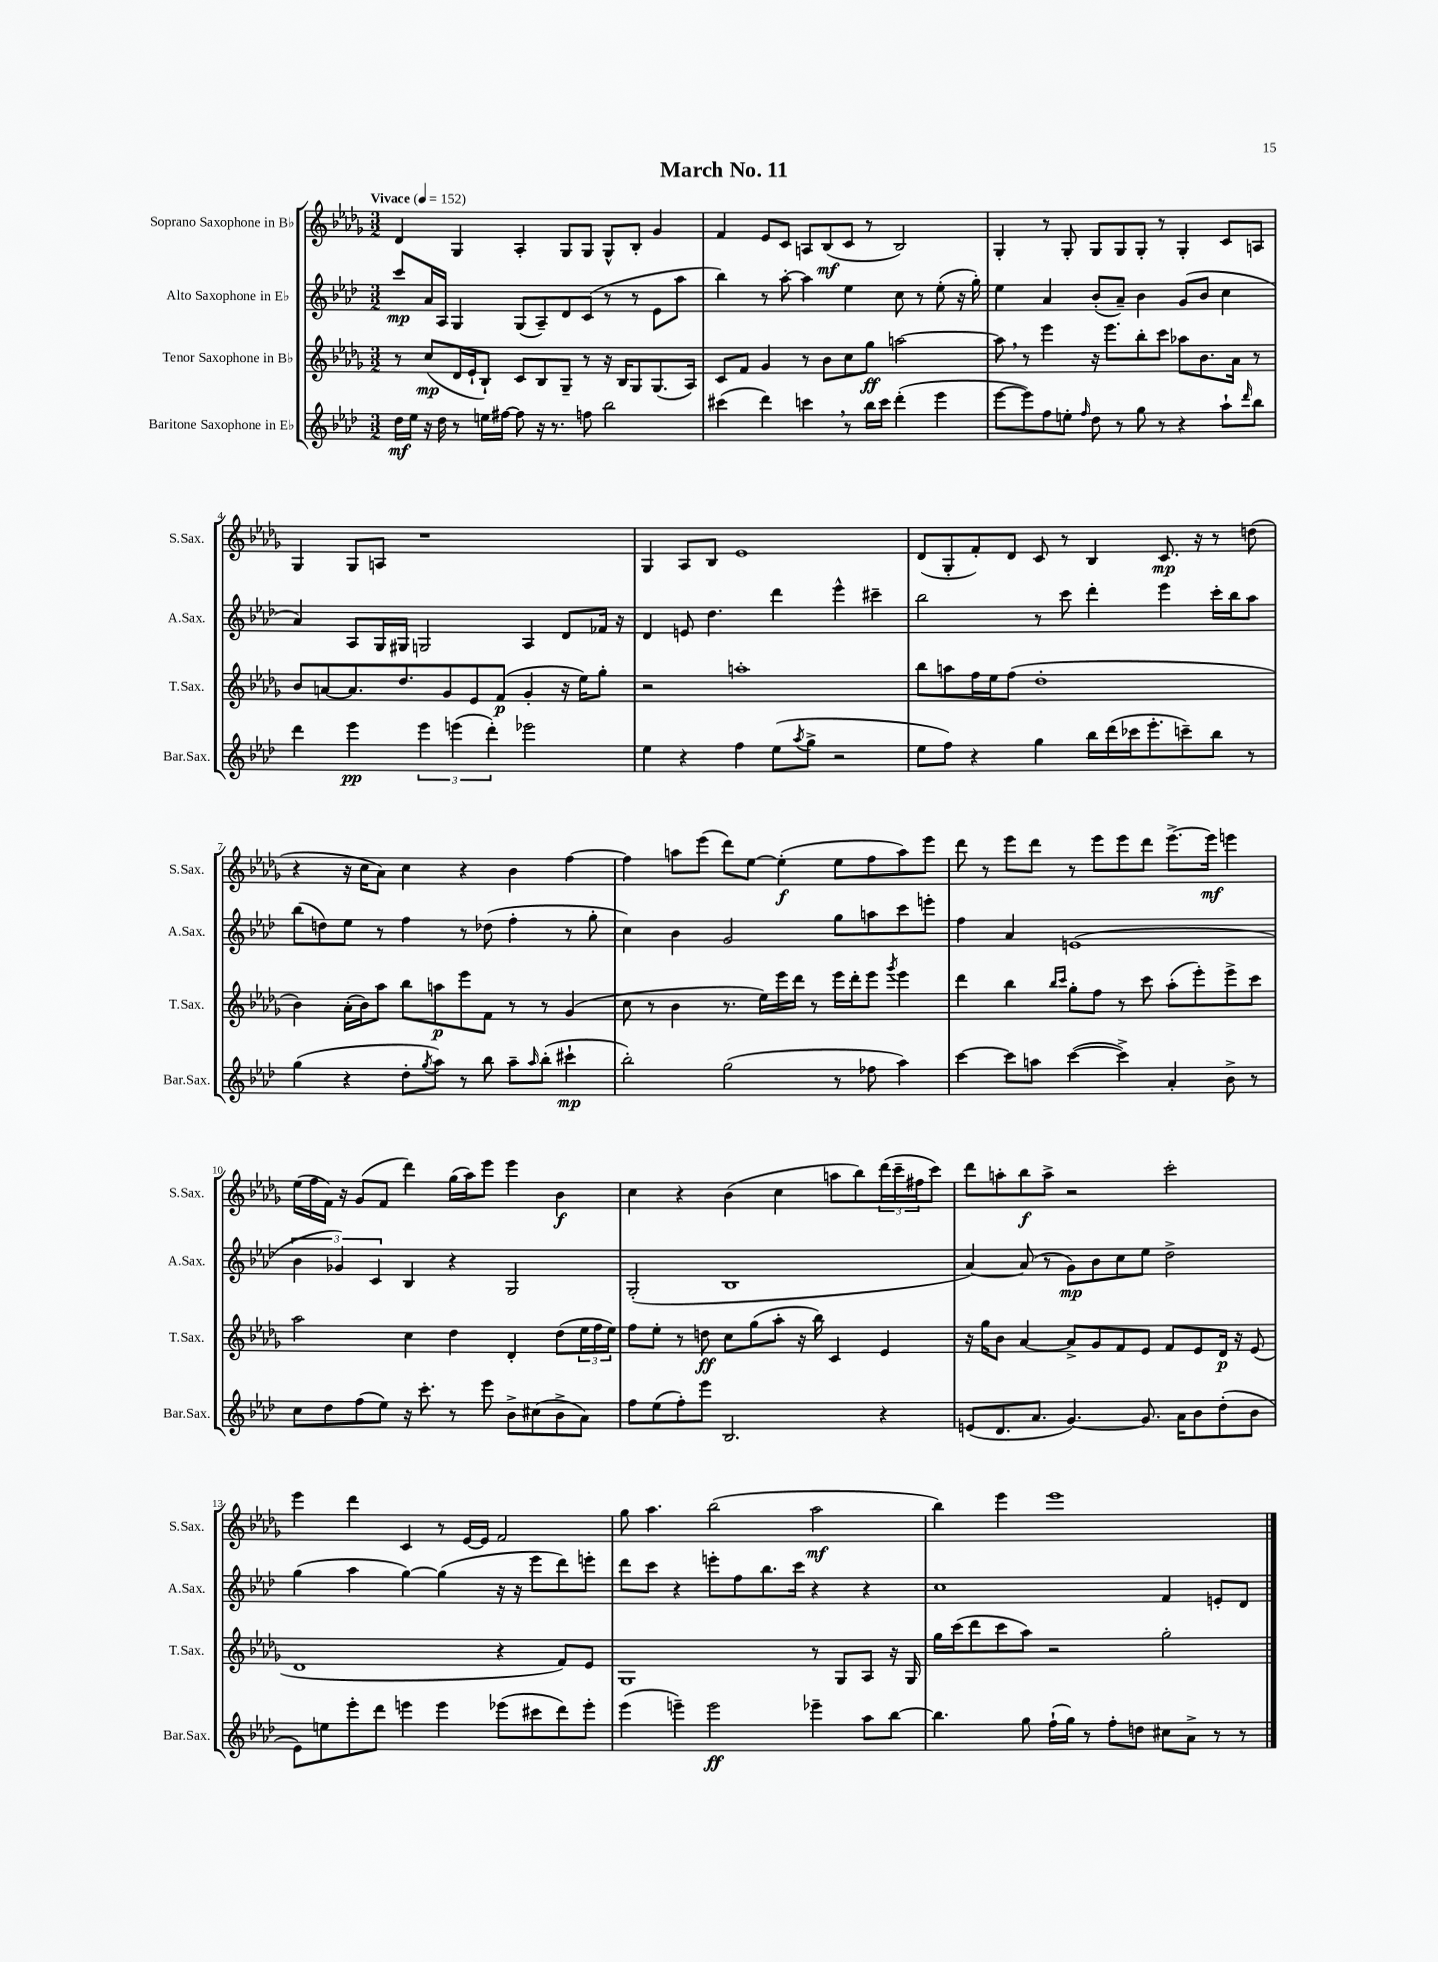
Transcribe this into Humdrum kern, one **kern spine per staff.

**kern	**kern	**kern	**kern
*staff4	*staff3	*staff2	*staff1
*clefG2	*clefG2	*clefG2	*clefG2
*k[b-e-a-d-]	*k[b-e-a-d-g-]	*k[b-e-a-d-]	*k[b-e-a-d-g-]
*M3/2	*M3/2	*M3/2	*M3/2
*MM152	*MM152	*MM152	*MM152
16dd-\LL	8r	8ccc/L	4d-/
16ee-\JJ	.	.	.
16r	(8cc/L	16a-/L	.
16dd-\	.	16A-/JJ	.
8r	16d-/L	4G/	4G-/
.	16e-`/J	.	.
16ee\LL	8B-`/J)	.	.
[16ff#\JJ	.	.	.
8ff#\]	8c/L	(8G/L	4A-'/
16r	8B-/	8A-~/)	.
8.r	.	.	.
.	8G-~/J	8d-/	8G-/L
8ff\	8r	(8c/J	8G-/J
2bb-\	16r	8r	8G-^^/L
.	16B-/LK	.	.
.	8G-/	8r	8B-'/J
.	(8.G-/	8e-\L	4g-/
.	.	8aa-\J	.
.	16A-/Jk)	.	.
=	=	=	=
(4ccc#\	8c/L	4bb-\)	4f/
.	8f/J	.	.
4ddd-\)	4g-/	8r	8e-/L
.	.	[8aa-'\	8c/J
4ccc\	8r	4aa-\]	8A/L
.	8b-\L	.	(8B-/
8r	8cc\	4ee-\	8c/J
16bb-\LL	8gg-\J	.	8r
16ccc\JJ	.	.	.
(4ddd-'\	[2aa\	8cc\	2B-/)
.	.	8r	.
4eee-\	.	(8ee-'\	.
.	.	16r	.
.	.	16gg'\)	.
=	=	=	=
[8eee-\L	8aa\]	4ee-\	4G-'/
8eee-\])	8r	.	.
8ff\	4eee-\	4a-/	8r
8ee'\J	.	.	8G-'/
16qqff/	.	.	.
8dd-\	16r	(8b-'/L	8G-/L
.	8.eee-\L	.	.
8r	.	8a-~/J)	8G-/
8gg\	8bb-'\	4b-\	8G-'/J
8r	8ccc\J	.	8r
4r	8aa-\L	(8g/L	4G-'/
.	8.b-\	8b-/J	.
8aa-`\L	.	4cc\	8c/L
.	16a-\Jk	.	.
16qqddd-/	.	.	.
8bb-\J	8r	.	8A/J
=	=	=	=
4ddd-\	8b-/L	4a-/)	4G-/
.	[8a/	.	.
4eee-\	8.a/]	8A-/L	8G-/L
.	.	16G/L	8A/J
.	8.dd-/	16G#/JJ	.
6eee-\	.	2G/	1r
.	8g-/	.	.
(6eee\	.	.	.
.	8e-/	.	.
6ddd-'\)	.	.	.
.	(8f/J	.	.
2eee-\	4g-'/	4A-/	.
.	16r	8d-/L	.
.	16ee-\LK)	.	.
.	8gg-'\J	16f-/Jk	.
.	.	16r	.
=	=	=	=
4ee-\	2r	4d-/	4G-/
4r	.	8e/	8A-/L
.	.	4.dd-\	8B-/J
4ff\	1aa'	.	1e-
(8ee-\L	.	4ddd-\	.
8qaa-/	.	.	.
8gg^\J	.	.	.
2r	.	4eee-^^\	.
.	.	4ccc#~\	.
=	=	=	=
8ee-\L	8bb-\L	2bb-\	(8d-/L
8ff\J)	8aa\	.	8G-'/
4r	16ff\L	.	8f'/)
.	16ee-\J	.	.
.	(8ff\J	.	8d-/J
4gg\	1dd-'	8r	8c/
.	.	8ccc\	8r
16bb-\LL	.	4ddd-'\	4B-/
(16ddd-\	.	.	.
16ccc-\J	.	.	.
8.eee-'\	.	.	.
.	.	4eee-\	8.c/
8ccc~\)	.	.	.
.	.	.	16r
8bb-\J	.	16ccc'\LL	8r
.	.	16bb-\J	.
8r	.	8aa-\J	(8dd\
=	=	=	=
(4gg\	4b-\)	(8bb-\L	4r
.	.	8dd\)	.
4r	(16a-'\LL	8ee-\J	16r
.	16b-\J)	.	16cc\LK
.	8aa-\J	8r	8a-\J)
8dd-'\L	8bb-\L	4ff\	4cc\
8qgg/	.	.	.
8aa-\J)	8aa\	.	.
8r	8eee-\	8r	4r
8bb-\	8f\J	(8dd-\	.
8aa-~\L	8r	4ff'\	4b-\
16qqaa-/	.	.	.
(8bb-'\J	8r	.	.
4ccc#`\	(4g-/	8r	[4ff\
.	.	8gg'\	.
=	=	=	=
2bb-'\)	8cc\	4cc\)	4ff\]
.	8r	.	.
.	4b-\	4b-\	8aa\L
.	.	.	(8eee-\J
(2gg\	8.r	2g/	8ddd-\L)
.	.	.	[8ee-\J
.	16ee-\LL)	.	.
.	16eee-\	.	(4ee-'\]
.	16ddd-\JJ	.	.
.	8r	.	.
8r	16eee-\LL	8gg\L	8ee-\L
.	16ddd-'\J	.	.
8ff-\	8eee-\J	8aa\	8ff\
.	8qggg-/	.	.
4aa-\)	4eee-\	8ccc\	8aa\)
.	.	8eee'\J	8eee-\J
=	=	=	=
[4ccc\	4ddd-\	4ff\	8ddd-\
.	.	.	8r
8ccc\]L	4bb-\	4a-/	8eee-\L
8aa\J	.	.	8ddd-\J
.	16qqbb-/LL	.	.
.	16qqccc/JJ	.	.
([4ccc\	8gg-'\L	(1e	8r
.	8ff\J	.	8eee-\L
4ccc^\])	8r	.	8eee-\
.	8ccc\	.	8ddd-\J
4a-'/	(8aa-'\L	.	[8.eee-^\L
.	8eee-'\)	.	.
.	.	.	16eee-\]Jk
8b-^\	8eee-^\	.	4eee\
8r	8ccc\J	.	.
=	=	=	=
8cc\L	2aa-\	6b-\	(16ee-\LL
.	.	.	16ff\
8dd-\	.	.	16f\JJ)
.	.	6g-/)	.
.	.	.	16r
(8ff\	.	.	(8g-/L
.	.	6c/	.
8ee-\J)	.	.	8f/J
16r	4cc\	4B-/	4ddd-\)
8.ccc'\	.	.	.
8r	4dd-\	4r	(16gg-\LL
.	.	.	16aa-\J)
8eee-\	.	.	8eee-\J
8b-^\L	4d-'/	2G/	4eee-\
(8cc#\	.	.	.
8b-^\	(8dd-\L	.	4b-\
8a-\J)	24ee-\L	.	.
.	24ff\	.	.
.	24ee-\JJ)	.	.
=	=	=	=
8ff\L	8ff\L	(2G'/	4cc\
(8ee-\	8ee-'\J	.	.
8ff'\)	8r	.	4r
8eee-\J	8dd\	.	.
2.B-/	8cc\L	1B-	(4b-\
.	(8gg-\	.	.
.	8aa-'\J	.	4cc\
.	16r	.	.
.	16bb-\)	.	.
.	4c/	.	8aa\L
.	.	.	8bb-\)
4r	4e-/	.	(24ddd-\L
.	.	.	24ccc~\
.	.	.	24ff#\J
.	.	.	8ccc\J)
=	=	=	=
(8e/L	16r	[4a-/)	8ddd-\L
.	16gg-\LK	.	.
8.d-/	8b-\J	.	8aa'\
.	[4a-/	(8a-/]	8bb-\
8.a-/J	.	.	.
.	.	8r	8aa^\J
[4.g/)	8a-^/]L	8g\L)	2r
.	8g-/	8b-\	.
.	8f/	8cc\	.
8.g/]	8e-/J	8ee-\J	.
.	8f/L	2dd-^\	2ccc'\
16a-\LK	.	.	.
8b-\	8e-/	.	.
(8dd-'\	16d-/Jk	.	.
.	16r	.	.
8b-\J	(8e-/	.	.
=	=	=	=
8e-\L)	1d-	(4gg\	4eee-\
8ee\	.	.	.
8eee-'\	.	4aa-\	4ddd-\
8ddd-\J	.	.	.
4eee\	.	[4gg\)	4c/
4eee\	.	(4gg\]	8r
.	.	.	[16e-/LL
.	.	.	16e-/]JJ
(8eee-\L	4r	16r	2f/
.	.	16r	.
8ccc#\	.	8eee-\L	.
8ddd-\)	8f/L)	8ddd-\)	.
8eee-'\J	8e-/J	8eee'\J	.
=	=	=	=
(4eee-\	1G-	8ddd-\L	8gg-\
.	.	8ccc\J	4.aa-\
4eee~\)	.	4r	.
2eee\	.	8eee'\L	(2bb-\
.	.	8ff\	.
.	.	8.bb-\	.
.	.	16ccc\Jk	.
4eee-~\	8r	4r	2aa-\
.	8G-/L	.	.
8aa-\L	8A-/J	4r	.
[8bb-\J	16r	.	.
.	16G-/	.	.
=	=	=	=
4.bb-\]	16gg-\LL	1cc	4bb-\)
.	(16ccc\J	.	.
.	8ddd-\	.	.
.	8ccc\	.	4eee-\
8gg\	8aa-\J)	.	.
(16ff`\LL	2r	.	1eee-
16gg\JJ)	.	.	.
8r	.	.	.
8ff'\L	.	.	.
8dd\J	.	.	.
8cc#\L	2gg-'\	4f/	.
8a-^\J	.	.	.
8r	.	8e'/L	.
8r	.	8d-/J	.
==	==	==	==
*-	*-	*-	*-
